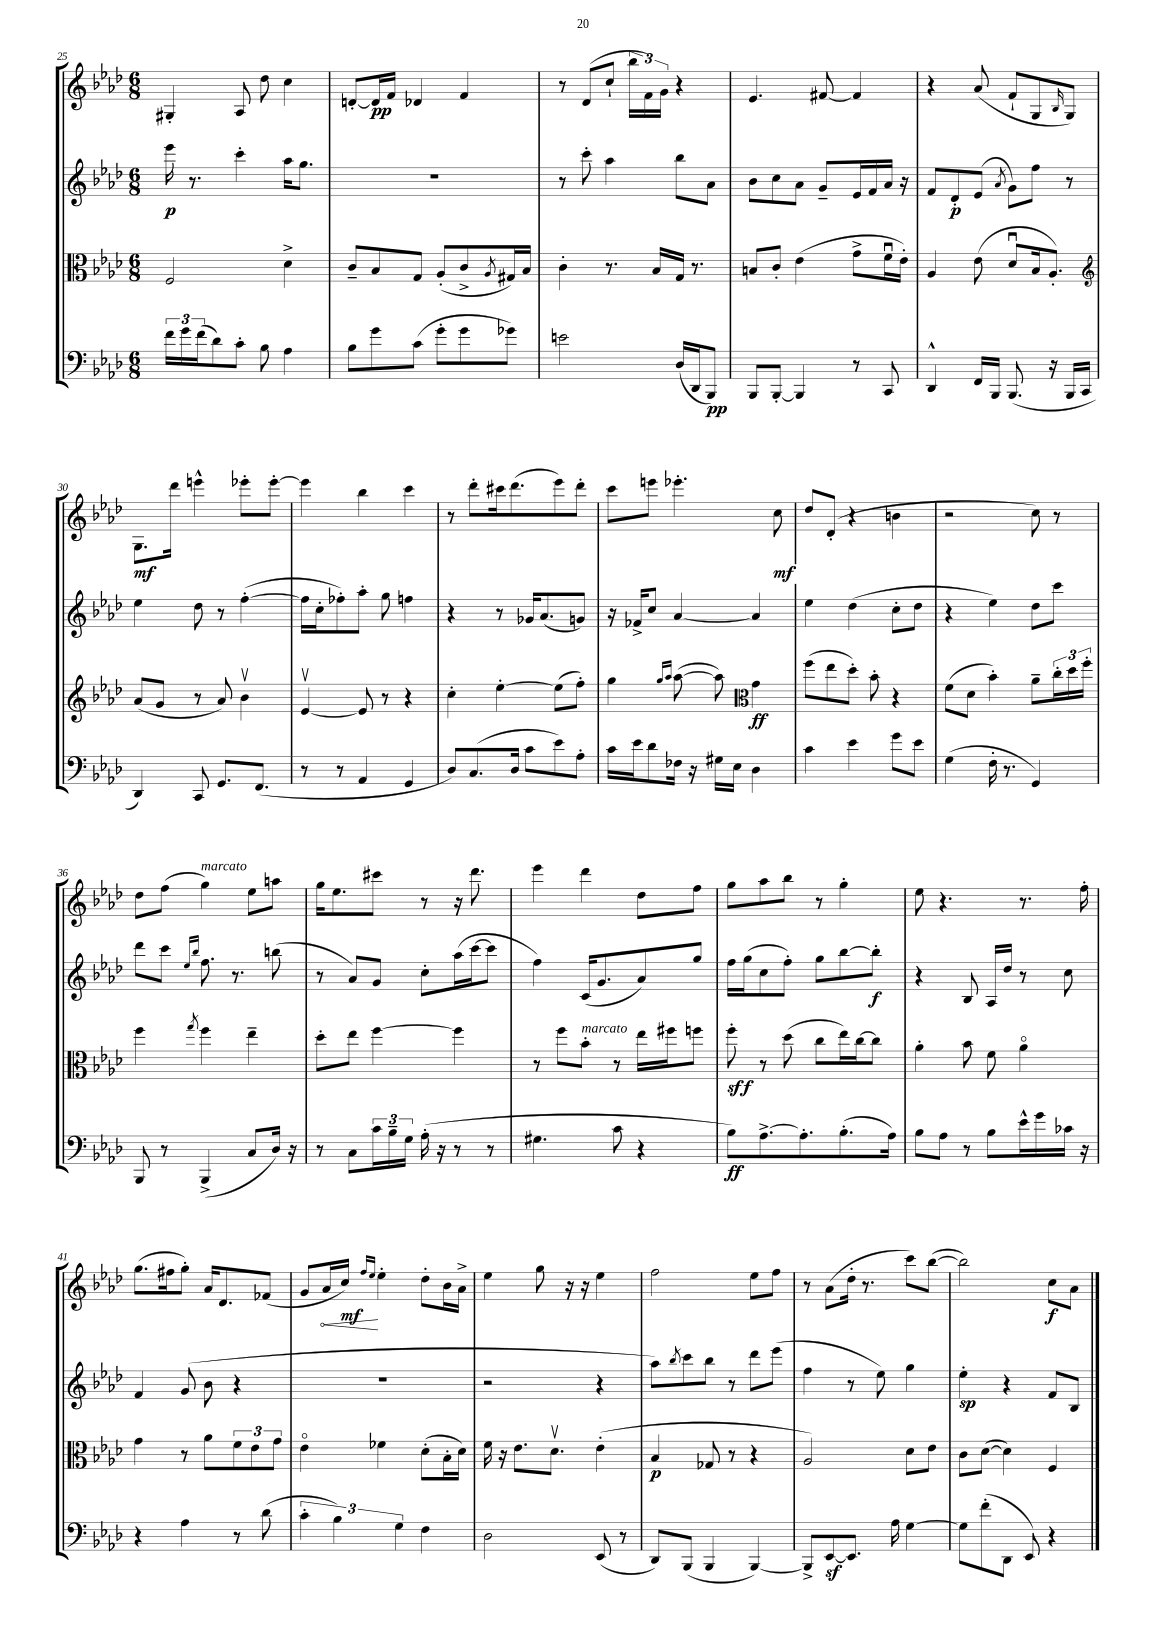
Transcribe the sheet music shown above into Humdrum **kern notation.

**kern	**kern	**kern	**kern
*staff4	*staff3	*staff2	*staff1
*clefF4	*clefC3	*clefG2	*clefG2
*k[b-e-a-d-]	*k[b-e-a-d-]	*k[b-e-a-d-]	*k[b-e-a-d-]
*M6/8	*M6/8	*M6/8	*M6/8
24f	2F	16eee-	4G#'
24g	.	.	.
.	.	8.r	.
(24f	.	.	.
8d-)	.	.	.
8c'	.	4ccc'	8A-
8B-	.	.	8dd-
4A-	4d-^	16aa-	4cc
.	.	8.gg	.
=	=	=	=
8B-	8c~	2.r	[8d'
8g	8B-	.	16d]
.	.	.	16f
(8c	8G	.	4d-
8g'	(8A-'	.	.
8g	8c^	.	4f
.	8qA-	.	.
8g-)	16G#)	.	.
.	16B-	.	.
=	=	=	=
2e	4c'	8r	8r
.	.	8ccc'	(8d-
.	8.r	4aa-	8cc`
.	.	.	24bb-
.	.	.	24f)
.	16B-	.	.
.	.	.	24g
(16D-	16G	8bb-	4r
16DD-	8.r	.	.
8BBB-)	.	8a-	.
=	=	=	=
8BBB-	8B	8b-	4.e-
[8BBB-'	8c'	8cc	.
4BBB-]	(4e-	8a-	.
.	.	8g~	[8f#
8r	8g^	16e-	4f#]
.	.	16f	.
8CC	16fu	16a-	.
.	16e-')	16r	.
=	=	=	=
4DD-^^	4A-	8f	4r
.	.	8d-'	.
16FF	(8e-	(8e-	(8a-
16BBB-	.	.	.
.	.	8qa-	.
(8.BBB-	8d-u	8g)	8f`
.	16B-	8ff	8G
16r	8.A-')	.	.
.	.	.	16qqB-
16BBB-	.	8r	8G)
16CC	.	.	.
=	=	=	=
*	*clefG2	*	*
4DD-)	(8a-	4ee-	8.G
.	8g	.	.
.	.	.	16ddd-
8CC	8r	8dd-	4eee^^
8.GG	8a-)	8r	.
.	4b-v	([4ff'	8eee-'
(8.FF	.	.	.
.	.	.	[8eee-'
=	=	=	=
8r	[4e-v	16ff]	4eee-]
.	.	16cc'	.
8r	.	8ff-')	.
4AA-	8e-]	8aa-'	4bb-
.	8r	8gg	.
4GG	4r	4ff	4ccc
=	=	=	=
8D-)	4cc'	4r	8r
(8.C	.	.	8ddd-'
.	[4ee-'	8r	16ccc#
16D-	.	.	(8.ddd-
8c	.	16g-	.
.	.	(8.a-	.
8e-)	(8ee-]	.	8eee-)
8A-'	8ff')	8g)	8ddd-'
=	=	=	=
16c	4gg	16r	8ccc
16e-	.	16f-^	.
8d-	.	8cc	8eee
.	16qqgg	.	.
.	16qqaa-	.	.
16F-	([8aa-	[4a-	4.eee-'
16r	.	.	.
16G#	8aa-])	.	.
16E-	.	.	.
*	*clefC3	*	*
4D-	4g	4a-]	.
.	.	.	8cc
=	=	=	=
4c	(8ff	4ee-	8dd-
.	8ee-	.	(8d-'
4e-	8dd-')	(4dd-	4r
.	8b-'	.	.
8g	4r	8cc'	4b
8e-	.	8dd-	.
=	=	=	=
(4G	(8f	4r	2r
.	8d-	.	.
16F'	4b-')	4ee-)	.
8.r	.	.	.
4GG)	8a-~	8dd-	8cc)
.	24cc'	8ccc	8r
.	24dd-	.	.
.	24ff'	.	.
=	=	=	=
8BBB-	4ff	8ddd-	8dd-
8r	.	8ccc	(8ff
.	.	16qqee-	.
.	8qgg	16qqbb-	.
(4BBB-^	4ff	8.ff	4gg)
.	.	8.r	.
8C	4ee-~	.	8ee-
16D-)	.	(8bb	8aa
16r	.	.	.
=	=	=	=
8r	8dd-'	8r	16gg
.	.	.	8.ee-
8C	8ee-	8a-)	.
24c	[4ff	8g	8ccc#
24B-~	.	.	.
24G	.	.	.
(16A-'	.	8cc'	8r
16r	.	.	.
8r	4ff]	(16aa-	16r
.	.	[16ccc	8.ddd-
8r	.	8ccc]	.
=	=	=	=
4.G#	8r	4ff)	4eee-
.	8ff	.	.
.	8b-'	(16c	4ddd-
.	.	8.g	.
8c	8r	.	.
4r	16ee-	8a-)	8dd-
.	16ff#	.	.
.	8ff	8gg	8ff
=	=	=	=
8B-)	8ff'	16ff	8gg
.	.	(16gg	.
[8.A-^	8r	8cc	8aa-
.	(8dd-	8ff')	8bb-
8.A-']	.	.	.
.	8cc	8gg	8r
(8.B-'	16ee-)	[8bb-	4gg'
.	[16cc	.	.
.	8cc]	8bb-']	.
16A-)	.	.	.
=	=	=	=
8B-	4a-'	4r	8ee-
8A-	.	.	4.r
8r	8b-	8B-	.
8B-	8f	16A-	.
.	.	16dd-	.
16e-^^	4a-o	8r	8.r
16g	.	.	.
16c-	.	8cc	.
16r	.	.	16ff'
=	=	=	=
4r	4g	4f	(8.gg
.	.	.	16ff#
4A-	8r	(8g	8gg')
.	8a-	8b-	16a-
.	.	.	8.d-
8r	12f	4r	.
.	12e-	.	.
(8d-	.	.	(8f-
.	12g	.	.
=	=	=	=
6c'	4e-o	2.r	8g
.	.	.	16a-
6B-)	.	.	.
.	.	.	16cc)
.	.	.	16qqff
.	.	.	16qqee-
.	4f-	.	4ee-'
6G	.	.	.
4F	(8d-'	.	8dd-'
.	16B-'	.	16b-
.	16d-)	.	16a-^
=	=	=	=
2D-	16f	2r	4ee-
.	16r	.	.
.	8.e-	.	.
.	.	.	8gg
.	8.d-v	.	.
.	.	.	16r
.	.	.	16r
(8EE-	(4e-'	4r	4ee-
8r	.	.	.
=	=	=	=
8DD-)	4B-	8aa-)	2ff
.	.	8qbb-	.
(8BBB-	.	8ccc	.
4BBB-	8G-	8bb-	.
.	8r	8r	.
[4BBB-)	4r	8ddd-	8ee-
.	.	(8eee-	8ff
=	=	=	=
8BBB-^]	2A-)	4ff	8r
[8EE-	.	.	(8a-
8.EE-]	.	8r	16dd-'
.	.	.	8.r
.	.	8ee-)	.
16A-	.	.	.
[4G	8d-	4gg	8ccc)
.	8e-	.	([8bb-
=	=	=	=
8G]	8c	4ee-'	2bb-])
(8f'	([8d-	.	.
8DD-	4d-])	4r	.
8EE-)	.	.	.
4r	4F	8f	8cc
.	.	8B-	8a-
==	==	==	==
*-	*-	*-	*-
